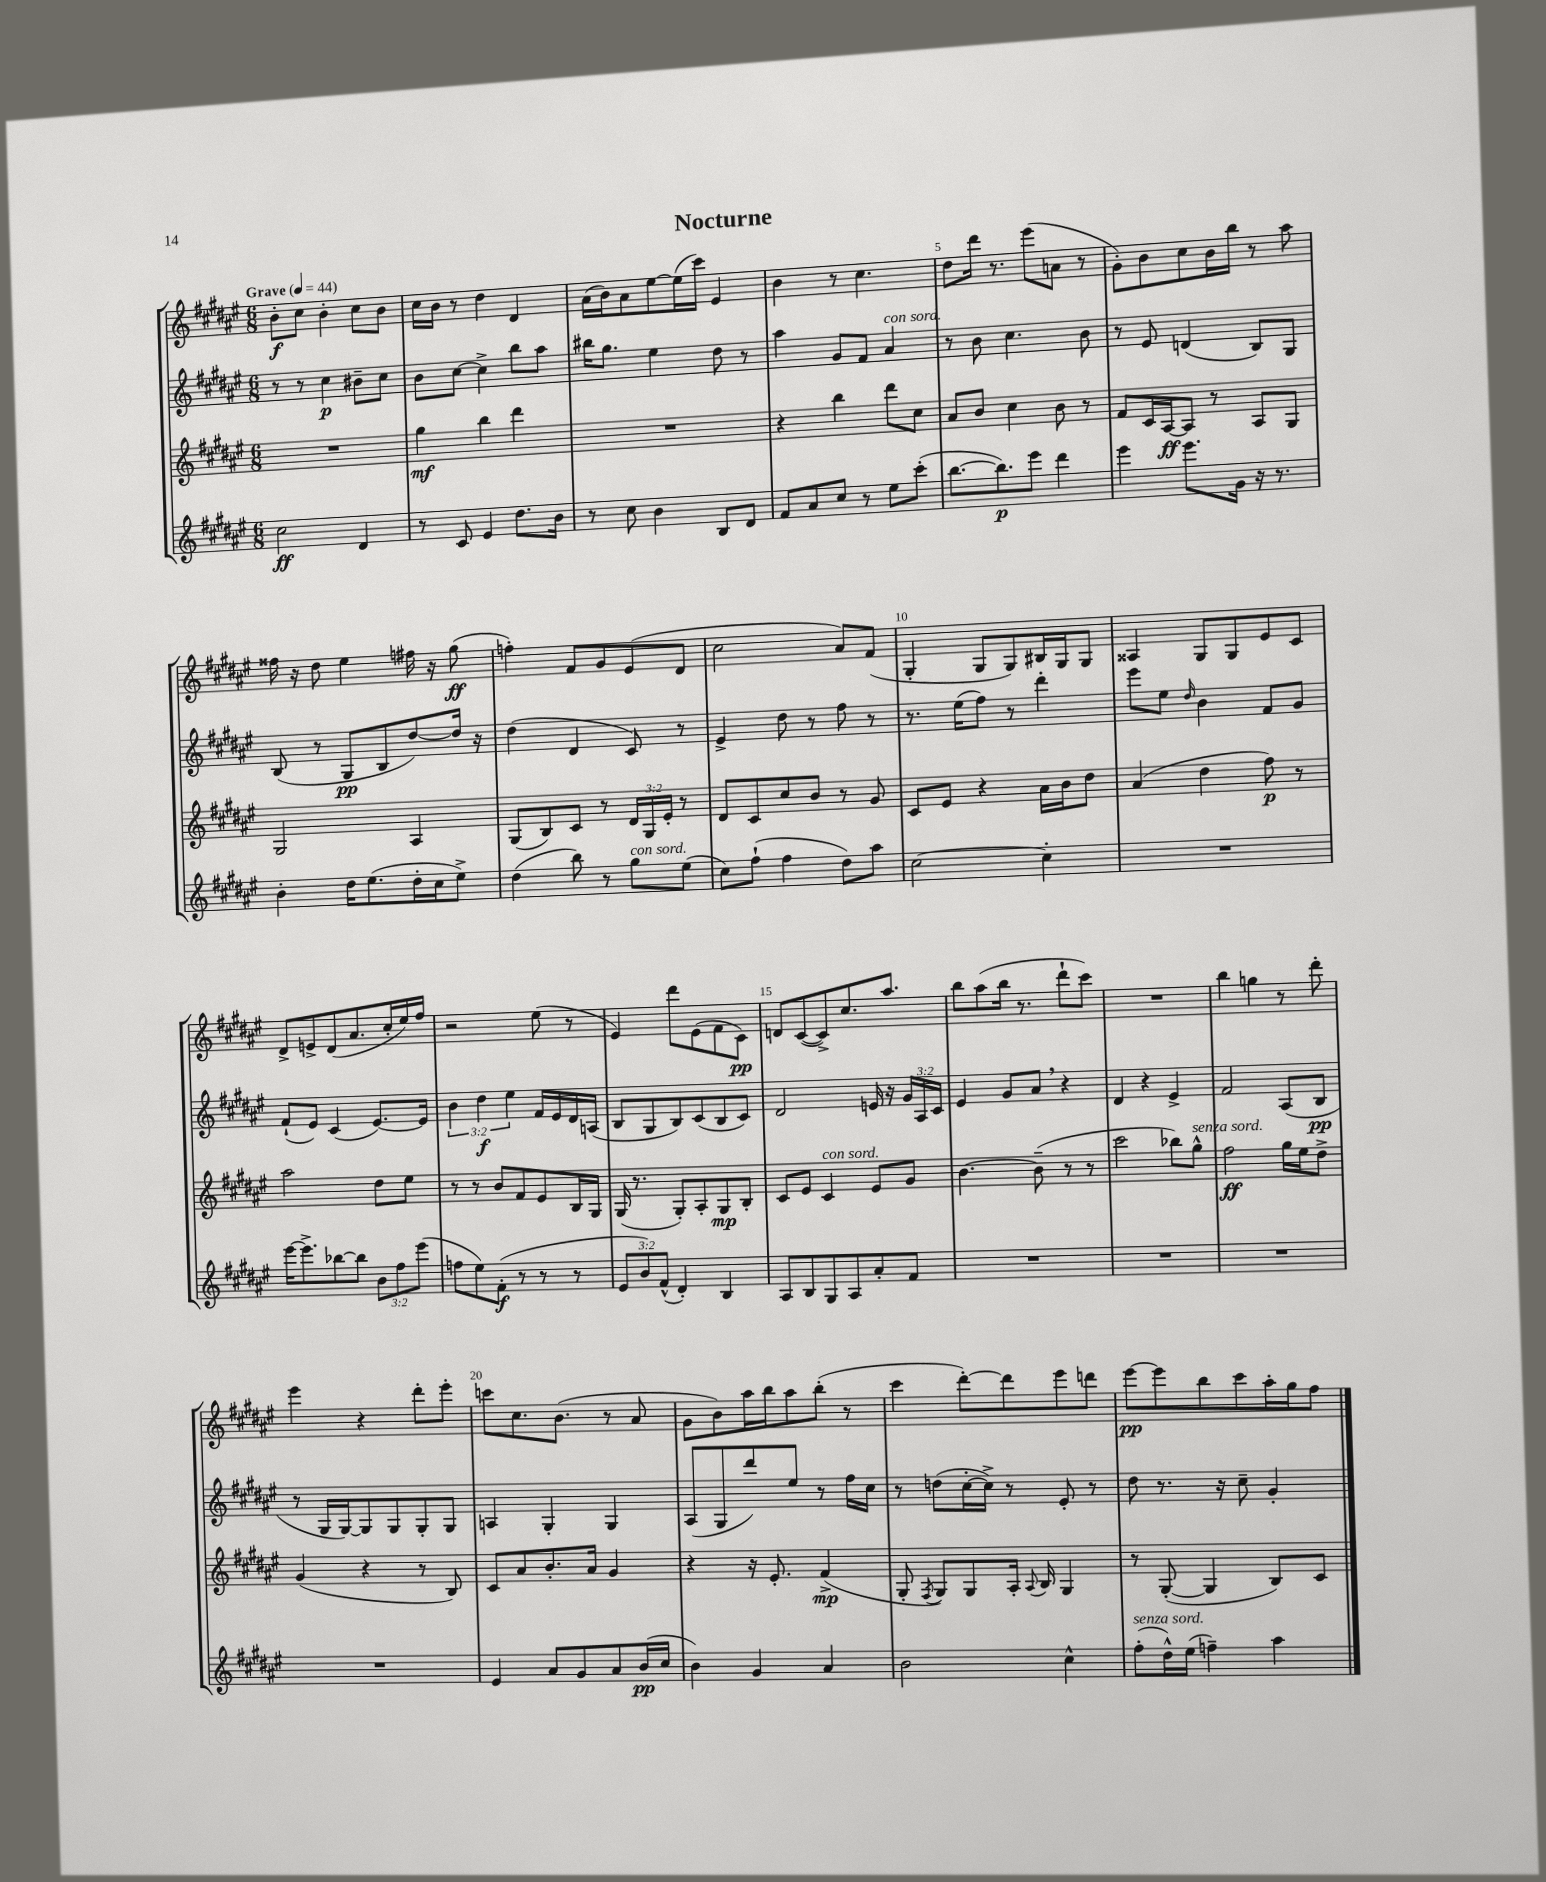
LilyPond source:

\header { title = "Nocturne" }
<<
\new StaffGroup <<
\new Staff = "s0" {
    \clef treble \key fis \major \numericTimeSignature \time 6/8 \tempo "Grave" 4 = 44
    \autoBeamOff b'8[-.\f cis''8] b'4-. cis''8[ b'8] |
    cis''16[ b'16] r8 dis''4 dis'4 |
    ais'16[( b'16) ais'8 eis''8~ eis''16( cis'''16]) eis'4 |
    b'4 r8 cis''4. |
    dis''8[ dis'''16] r8. eis'''8[( a'8] r8 |
    gis'8[-.) b'8 cis''8 b'16 b''16] r8 ais''8 |
    fisis''16 r16 dis''8 eis''4 fis''16 r16 gis''8\ff( |
    f''4-.) fis'8[ gis'8 eis'8( dis'8] |
    cis''2 ais'8[) fis'8]( |
    gis4-. gis8[ gis8) bis16 gis16 gis8] |
    aisis4 gis8[ gis8 eis'8 cis'8] |
    dis'8[-> e'8-> dis'8( ais'8. cis''16-. eis''16) fis''16] |
    r2 eis''8( r8 |
    eis'4) dis'''8[ eis'8( fis'8 cis'8]\pp) |
    d'8[ cis'8~( cis'8->) cis''8. ais''8.] |
    b''8[ ais''8( b''16] r8. dis'''8[-! cis'''8]) |
    R2. |
    b''4 g''4 r8 dis'''8-. |
    eis'''4 r4 dis'''8[-. eis'''8]-. |
    c'''8[ cis''8. b'8.]( r8 ais'8 |
    gis'8[ b'8) ais''16 b''16 ais''8 b''8]-.( r8 |
    cis'''4 dis'''8[~-.) dis'''8 eis'''8 d'''8] |
    eis'''8[~\pp eis'''8 b''8 cis'''8 ais''16-. gis''16 fis''8] \bar "|." |
}
\new Staff = "s1" {
    \clef treble \key fis \major \numericTimeSignature \time 6/8 \override Staff.TupletNumber.text = #tuplet-number::calc-fraction-text
    \autoBeamOff r8 r8 cis''4\p bis'8[-- cis''8] |
    b'8[ cis''8]~ cis''4-> b''8[ ais''8] |
    bis''16[ gis''8.] eis''4 dis''8 r8 |
    ais''4 gis'8[ fis'8] ais'4^\markup { \italic "con sord." } |
    r8 b'8 cis''4. b'8 |
    r8 eis'8 d'4( b8[) gis8] |
    b8( r8 gis8[\pp b8 dis''8~) dis''16] r16 |
    dis''4( dis'4 cis'8) r8 |
    eis'4-> dis''8 r8 fis''8 r8 |
    r8. eis''16[( fis''8]) r8 dis'''4-. |
    eis'''8[ eis''8] \grace { dis''16 } b'4 fis'8[ gis'8] |
    fis'8[-!( eis'8]) cis'4( eis'8.[~) eis'16] |
    \tuplet 3/2 { b'4 dis''4\f eis''4 } fis'16[ eis'16 dis'16 a16]( |
    b8[ gis8 b8) cis'8( b8 cis'8]) |
    dis'2 e'16 r16 \tuplet 3/2 { gis'16[ ais16 cis'16] } |
    eis'4 gis'8[ ais'8] \breathe r4 |
    dis'4 r4 eis'4-> |
    fis'2 ais8[( b8]\pp |
    r8 gis16[ gis16~) gis8 gis8 gis8-. gis8] |
    a4 gis4-. gis4 |
    ais8[( gis8 dis'''8) eis''8] r8 fis''16[ cis''16] |
    r8 d''8[( cis''16~-. cis''16]->) r8 eis'8-. r8 |
    dis''8 r8. r16 cis''8-- gis'4-. \bar "|." |
}
\new Staff = "s2" {
    \clef treble \key fis \major \numericTimeSignature \time 6/8 \override Staff.TupletNumber.text = #tuplet-number::calc-fraction-text
    \autoBeamOff R2. |
    gis''4\mf b''4 dis'''4 |
    R2. |
    r4 b''4 dis'''8[ cis''8] |
    ais'8[ b'8] cis''4 b'8 r8 |
    fis'8[ cis'16 ais16~\ff ais8] r8 ais8[ gis8] |
    gis2 ais4 |
    gis8[( b8) cis'8] r8 \tuplet 3/2 { dis'16[ gis16 eis'16]-. } r8 |
    dis'8[ cis'8 cis''8 b'8] r8 gis'8 |
    cis'8[ eis'8] r4 ais'16[ b'16 dis''8] |
    ais'4( dis''4 fis''8\p) r8 |
    ais''2 dis''8[ eis''8] |
    r8 r8 b'8[ fis'8 eis'8 b16 gis16] |
    gis16( r8. gis8[-.) ais8-. gis8\mp b8]-. |
    cis'8[ eis'8] cis'4^\markup { \italic "con sord." } eis'8[ gis'8] |
    b'4.~ b'8--( r8 r8 |
    cis'''2 bes''8[) gis''8]-^^\markup { \italic "senza sord." } |
    fis''2\ff gis''16[ eis''16 dis''8]-> |
    gis'4( r4 r8 b8) |
    cis'8[ ais'8 b'8.-. ais'16] gis'4 |
    r4 r16 eis'8.-. fis'4->\mp( |
    gis8-. \acciaccatura { fis8 } gis8[) gis8 ais16]-. \appoggiatura { ais8 } b16 gis4 |
    r8 gis8~-.( gis4 b8[) cis'8] \bar "|." |
}
\new Staff = "s3" {
    \clef treble \key fis \major \numericTimeSignature \time 6/8 \override Staff.TupletNumber.text = #tuplet-number::calc-fraction-text
    \autoBeamOff cis''2\ff dis'4 |
    r8 cis'8 eis'4 dis''8.[ b'16] |
    r8 cis''8 b'4 b8[ dis'8] |
    fis'8[ ais'8 cis''8] r8 eis''8[ cis'''8]-.( |
    b''8.[~ b''8.\p) eis'''8] dis'''4 |
    eis'''4 eis'''8.[ gis'16] r16 r8. |
    b'4-. dis''16[ eis''8.( dis''16-. cis''16 eis''8]->) |
    dis''4( b''8) r8 gis''8[^\markup { \italic "con sord." } eis''8]( |
    cis''8[) fis''8]-!( fis''4 dis''8[) ais''8] |
    cis''2~ cis''4-. |
    R2. |
    eis'''16[~ eis'''8.-> bes''8~ bes''8] \tuplet 3/2 { b'8[ fis''8 eis'''8]( } |
    f''8[ eis''8) fis'8]-.\f( r8 r8 r8 |
    \tuplet 3/2 { eis'8[ b'8) fis'8]-^( } dis'4-.) b4 |
    ais8[ b8 gis8 ais8 ais'8-. fis'8] |
    R2. |
    R2. |
    R2. |
    R2. |
    eis'4 ais'8[ gis'8 ais'8 b'16\pp( cis''16] |
    b'4) gis'4 ais'4 |
    b'2 cis''4-^ |
    fis''8[-.^\markup { \italic "senza sord." }( dis''16-^) eis''16]( f''4--) ais''4 \bar "|." |
}
>>
>>
\layout { \context { \Score \override BarNumber.break-visibility = ##(#f #t #t) barNumberVisibility = #(every-nth-bar-number-visible 5) } }
